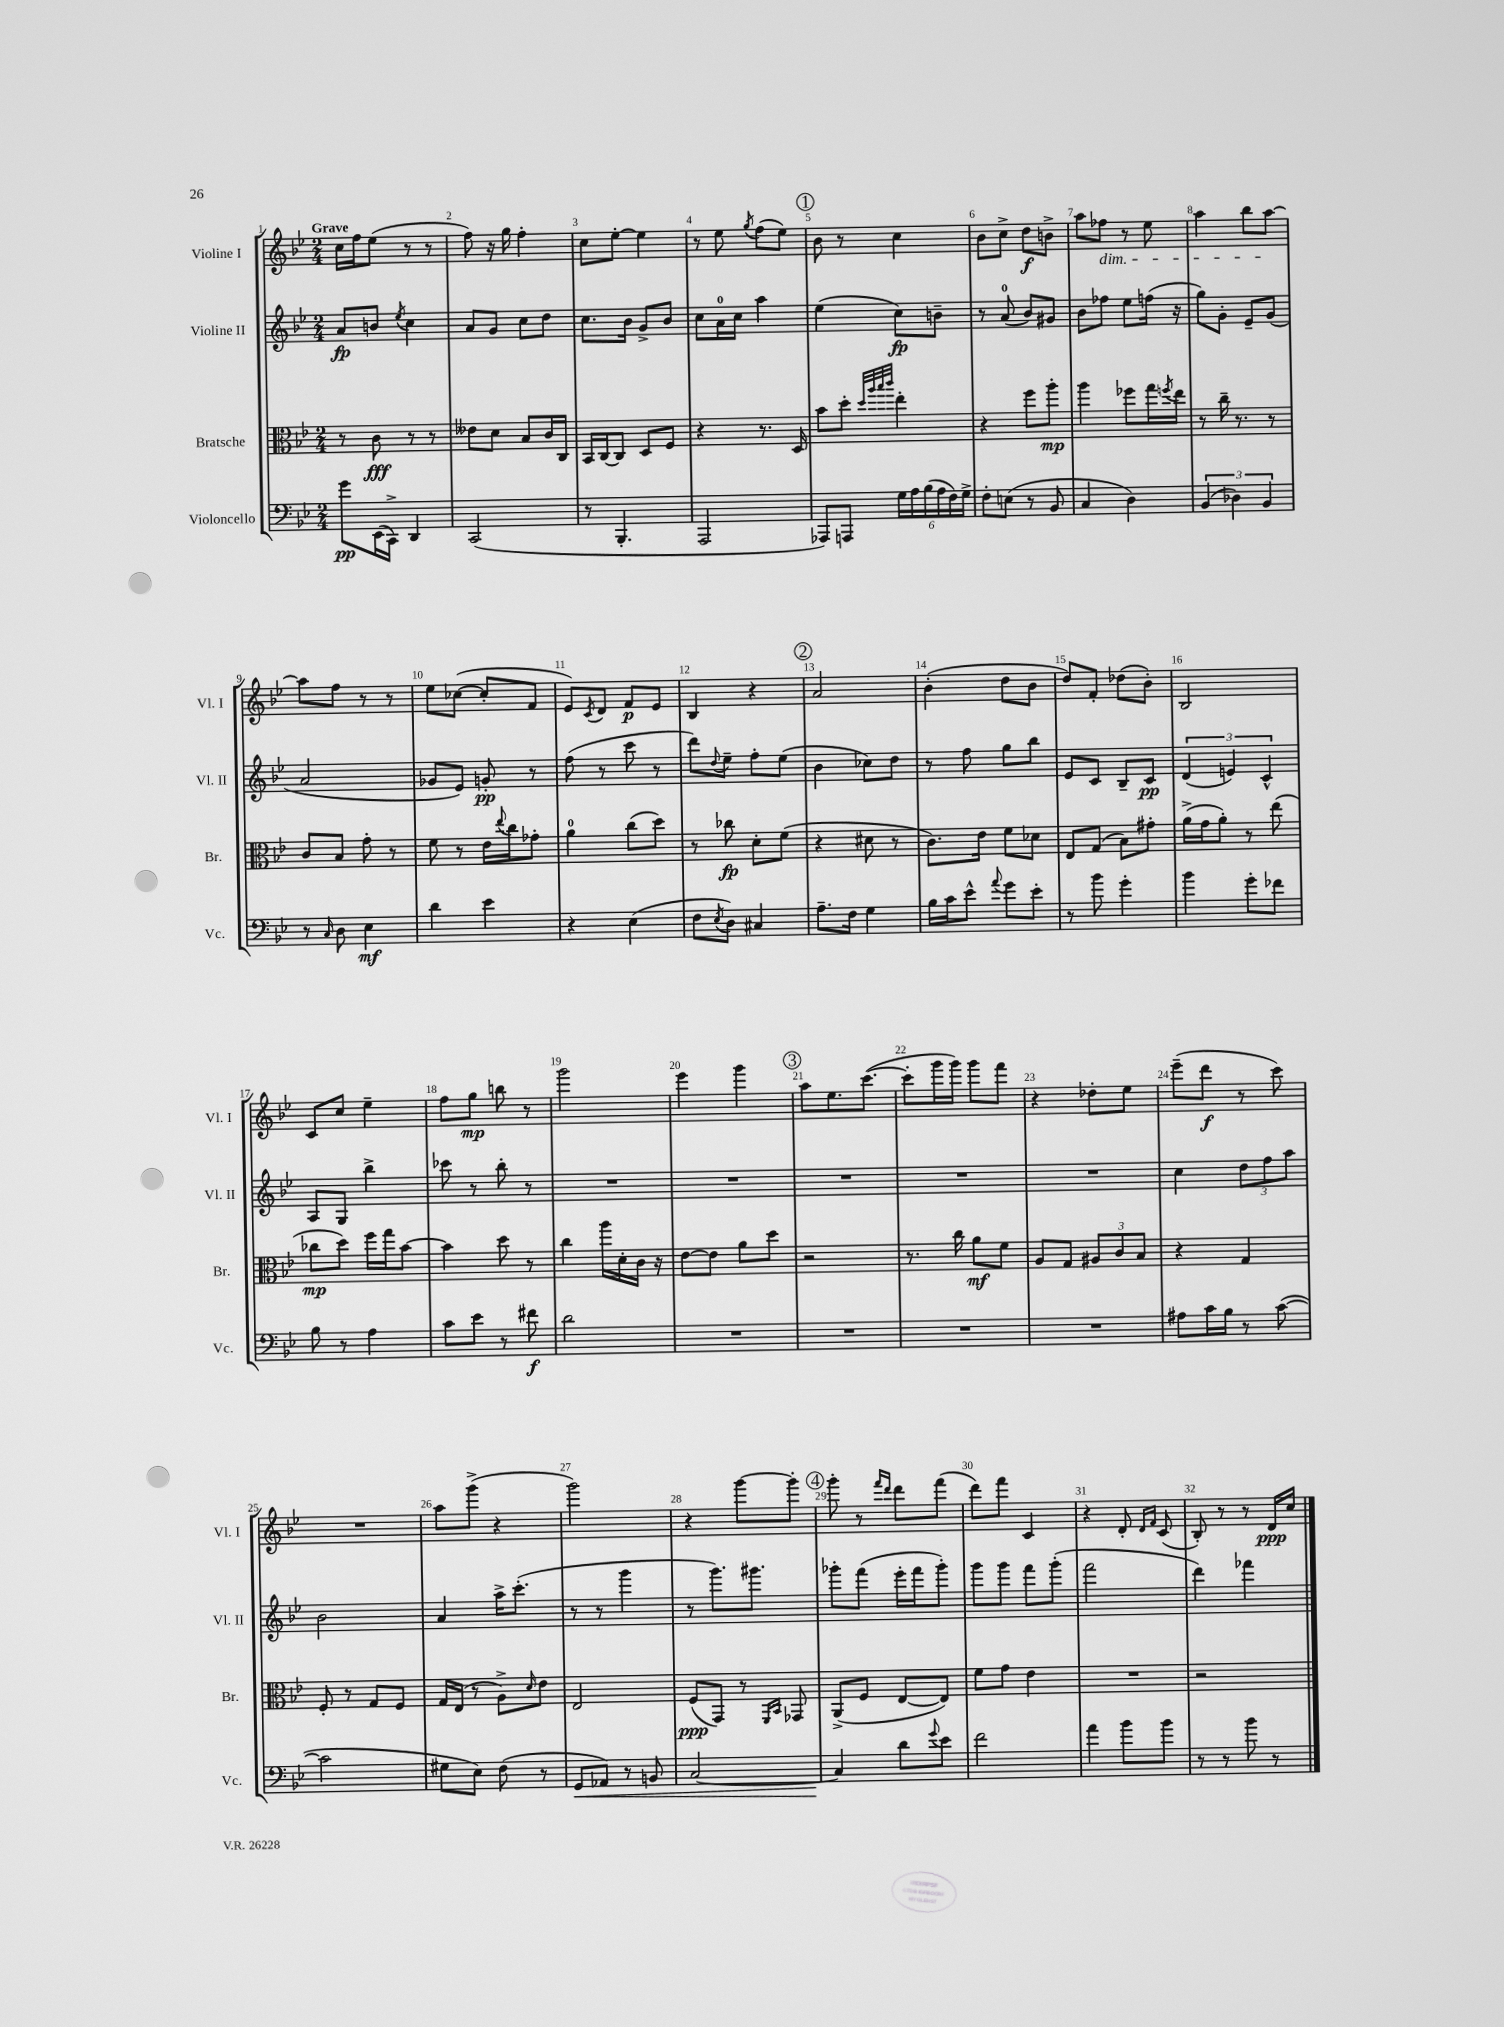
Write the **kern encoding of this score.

**kern	**kern	**kern	**kern
*staff4	*staff3	*staff2	*staff1
*clefF4	*clefC3	*clefG2	*clefG2
*k[b-e-]	*k[b-e-]	*k[b-e-]	*k[b-e-]
*M2/4	*M2/4	*M2/4	*M2/4
8g\L	8r	8a/L	16cc\LL
.	.	.	16ff\J
(16EE-\L	8c\	8b/J	(8ee-\J
16CC^\JJ)	.	.	.
.	.	8qee-/	.
4DD/	8r	4cc\	8r
.	8r	.	8r
=	=	=	=
(2CC/	8e--\L	8a/L	8ff\)
.	8d\J	8g/J	16r
.	.	.	16gg\
.	8B-/L	8cc\L	4ff'\
.	16c/L	8dd\J	.
.	16C/JJ	.	.
=	=	=	=
8r	16BB-/LL	8.cc\L	8cc\L
.	[16C/J	.	.
4.BBB-'/	8C/]J	.	[8ee-'\J
.	.	16b-\Jk	.
.	8D/L	8g^/L	4ee-\]
.	8F/J	8b-/J	.
=	=	=	=
2AAA/	4r	8cc\L	8r
.	.	16a\L	8ee-\
.	.	16cc\JJ	.
.	.	.	8qgg/
.	8.r	4aa\	(8ff\L
.	.	.	8ee-\J)
.	16D/	.	.
=	=	=	=
8AAA-/L)	8b-\L	(4ee-\	8b-\
8AAA/J	8dd'\J	.	8r
.	32qqdd/LLL	.	.
.	32qqaa/	.	.
.	32qqbb-/	.	.
.	32qqccc/JJJ	.	.
24G\LL	4ee-'\	8cc\L)	4cc\
24A\	.	.	.
(24B-\	.	.	.
24A\	.	8b~\J	.
24F\)	.	.	.
24G^\JJ	.	.	.
=	=	=	=
8F'\L	4r	8r	8b-\L
(8E\J	.	(8a/	8cc^\J
8r	8ff\L	8b-/L)	8dd\L
8BB-/	8aa'\J	8g#/J	8b^\J
=	=	=	=
4C/	4aa\	8b-\L	8aa\L
.	.	8ff-\J	8ff-\J
4D\)	8ff-\L	8ee-\L	8r
.	16gg\L	(16ff\Jk	8ee-\
.	8qff/	.	.
.	16ee-\JJ	16r	.
=	=	=	=
(6BB-/	8r	8gg\L)	4aa\
.	16cc~\	8g'\J	.
6D-\)	.	.	.
.	8.r	.	.
.	.	8e-~/L	8bb-\L
6BB-/	.	.	.
.	8r	(8g/J	[8aa\J
=	=	=	=
8r	8c/L	2a/	8aa\]L
16qqC/	.	.	.
8D\	8B-/J	.	8ff\J
4E-\	8g'\	.	8r
.	8r	.	8r
=	=	=	=
4d\	8f\	8g-/L	8ee-\L
.	8r	8e-/J)	([8cc-\J
4e-\	16e-\LL	8g'/	8cc-'/]L
.	8qqee-/	.	.
.	16cc\J	.	.
.	8g-'\J	8r	8f/J
=	=	=	=
4r	4a\	(8ff\	8e-/L)
.	.	.	8qc/
.	.	8r	8d/J
(4E-\	(8cc\L	8ccc\	8f/L
.	8dd\J)	8r	8e-/J
=	=	=	=
8F\L	8r	8ddd\L)	4B-/
8qE-/	.	8qqdd/	.
8D\J)	8cc-\	8ee-~\J	.
4C#/	8d'\L	8ff'\L	4r
.	(8f\J	(8ee-\J	.
=	=	=	=
8.A~\L	4r	4b-\	2a/
16F\Jk	.	.	.
4G\	8d#\	8cc-\L)	.
.	8r	8dd\J	.
=	=	=	=
16B-\LL	8.c\L)	8r	(4b-'\
16c\J	.	.	.
8e-^^\J	.	8ff\	.
.	16e-\Jk	.	.
8qqa/	.	.	.
8g\L	8f\L	8gg\L	8dd\L
8e-'\J	8d-\J	8bb-\J	8b-\J
=	=	=	=
8r	8E-/L	8e-/L	8dd/L)
8b-\	(8G/J	8c/J	8f'/J
4g'\	8B-\L)	8B-~/L	(8dd-\L
.	8g#'\J	8c/J	8b-'\J)
=	=	=	=
4b-\	(16a^\LL	(6d/	2B-/
.	16g\J	.	.
.	8a'\J)	.	.
.	.	6e/)	.
8g'\L	8r	.	.
.	.	6c^^/	.
8f-\J	(8ee-\	.	.
=	=	=	=
8B-\	8cc-\L	8A/L	8c/L
8r	8dd\J)	8G/J	8cc/J
4A\	16ff\LL	4bb-^\	4ee-~\
.	16gg\J	.	.
.	[8b-\J	.	.
=	=	=	=
8c\L	4b-\]	8ccc-\	8ff\L
8e-\J	.	8r	8gg\J
8r	8dd\	8bb-'\	8bb\
8f#\	8r	8r	8r
=	=	=	=
2d\	4cc\	2r	2ggg\
.	16aa\LL	.	.
.	16d'\	.	.
.	16c\JJ	.	.
.	16r	.	.
=	=	=	=
2r	[8e-\L	2r	4eee-\
.	8e-\]J	.	.
.	8a\L	.	4ggg\
.	8dd\J	.	.
=	=	=	=
2r	2r	2r	8aa\L
.	.	.	8.ee-\
.	.	.	([8.ccc\J
=	=	=	=
2r	8.r	2r	8ccc'\]L
.	.	.	16ggg\L
.	16cc\	.	16ggg\JJ)
.	8a\L	.	8ggg\L
.	8f\J	.	8fff\J
=	=	=	=
2r	8A/L	2r	4r
.	8G/J	.	.
.	12A#/L	.	8dd-'\L
.	12c/	.	.
.	.	.	8ee-\J
.	12B-/J	.	.
=	=	=	=
8A#\L	4r	4cc\	(8eee-~\L
16c\L	.	.	8ddd\J
16B-\JJ	.	.	.
8r	4G/	12dd\L	8r
.	.	12ff\	.
([8c\	.	.	8ccc\)
.	.	12aa\J	.
=	=	=	=
2c\]	8F'/	2b-\	2r
.	8r	.	.
.	8G/L	.	.
.	8F/J	.	.
=	=	=	=
8G#\L	16G/LL	4a/	8aa\L
.	(16E-/JJ	.	.
8E-\J)	8r	.	(8ggg^\J
(8F\	8A^\L)	16aa^\LK	4r
.	.	(8.ccc'\J	.
.	16qqd/	.	.
8r	8e-\J	.	.
=	=	=	=
8GG/L	2E-/	8r	2ggg\)
8AA-/J)	.	8r	.
8r	.	4ggg\	.
8BB/	.	.	.
=	=	=	=
[2C/	(8F/L	8r	4r
.	8GG/J)	8.ggg\L)	.
.	8r	.	[8ggg\L
.	.	8.ggg#\J	.
.	16qqFF/LL	.	.
.	16qqBB-/JJ	.	.
.	8GG-/	.	8ggg'\]J
=	=	=	=
4C/]	(8AA^/L	8ggg-'\L	8ggg'\
.	8F/J	(8fff\J	8r
.	.	.	16qqfff/LL
.	.	.	16qqddd/JJ
8d\L	[8E-/L	16eee-'\LL	8ddd\L
.	.	16fff\J	.
8qqg/	.	.	.
8e-\J	8E-/]J)	8ggg-'\J)	(8fff\J
=	=	=	=
2f\	8f\L	8ggg\L	8ddd\L)
.	8g\J	8ggg\J	8fff\J
.	4e-\	8fff\L	4c/
.	.	(8ggg'\J	.
=	=	=	=
4a\	2r	2fff\	4r
8b-\L	.	.	8d'/
.	.	.	16qqd/LL
.	.	.	16qqf/JJ
8b-\J	.	.	(8c/
=	=	=	=
8r	2r	4ddd\)	8B-'/)
8r	.	.	8r
8b-\	.	4fff-\	8r
8r	.	.	16d/LL
.	.	.	16cc/JJ
==	==	==	==
*-	*-	*-	*-
